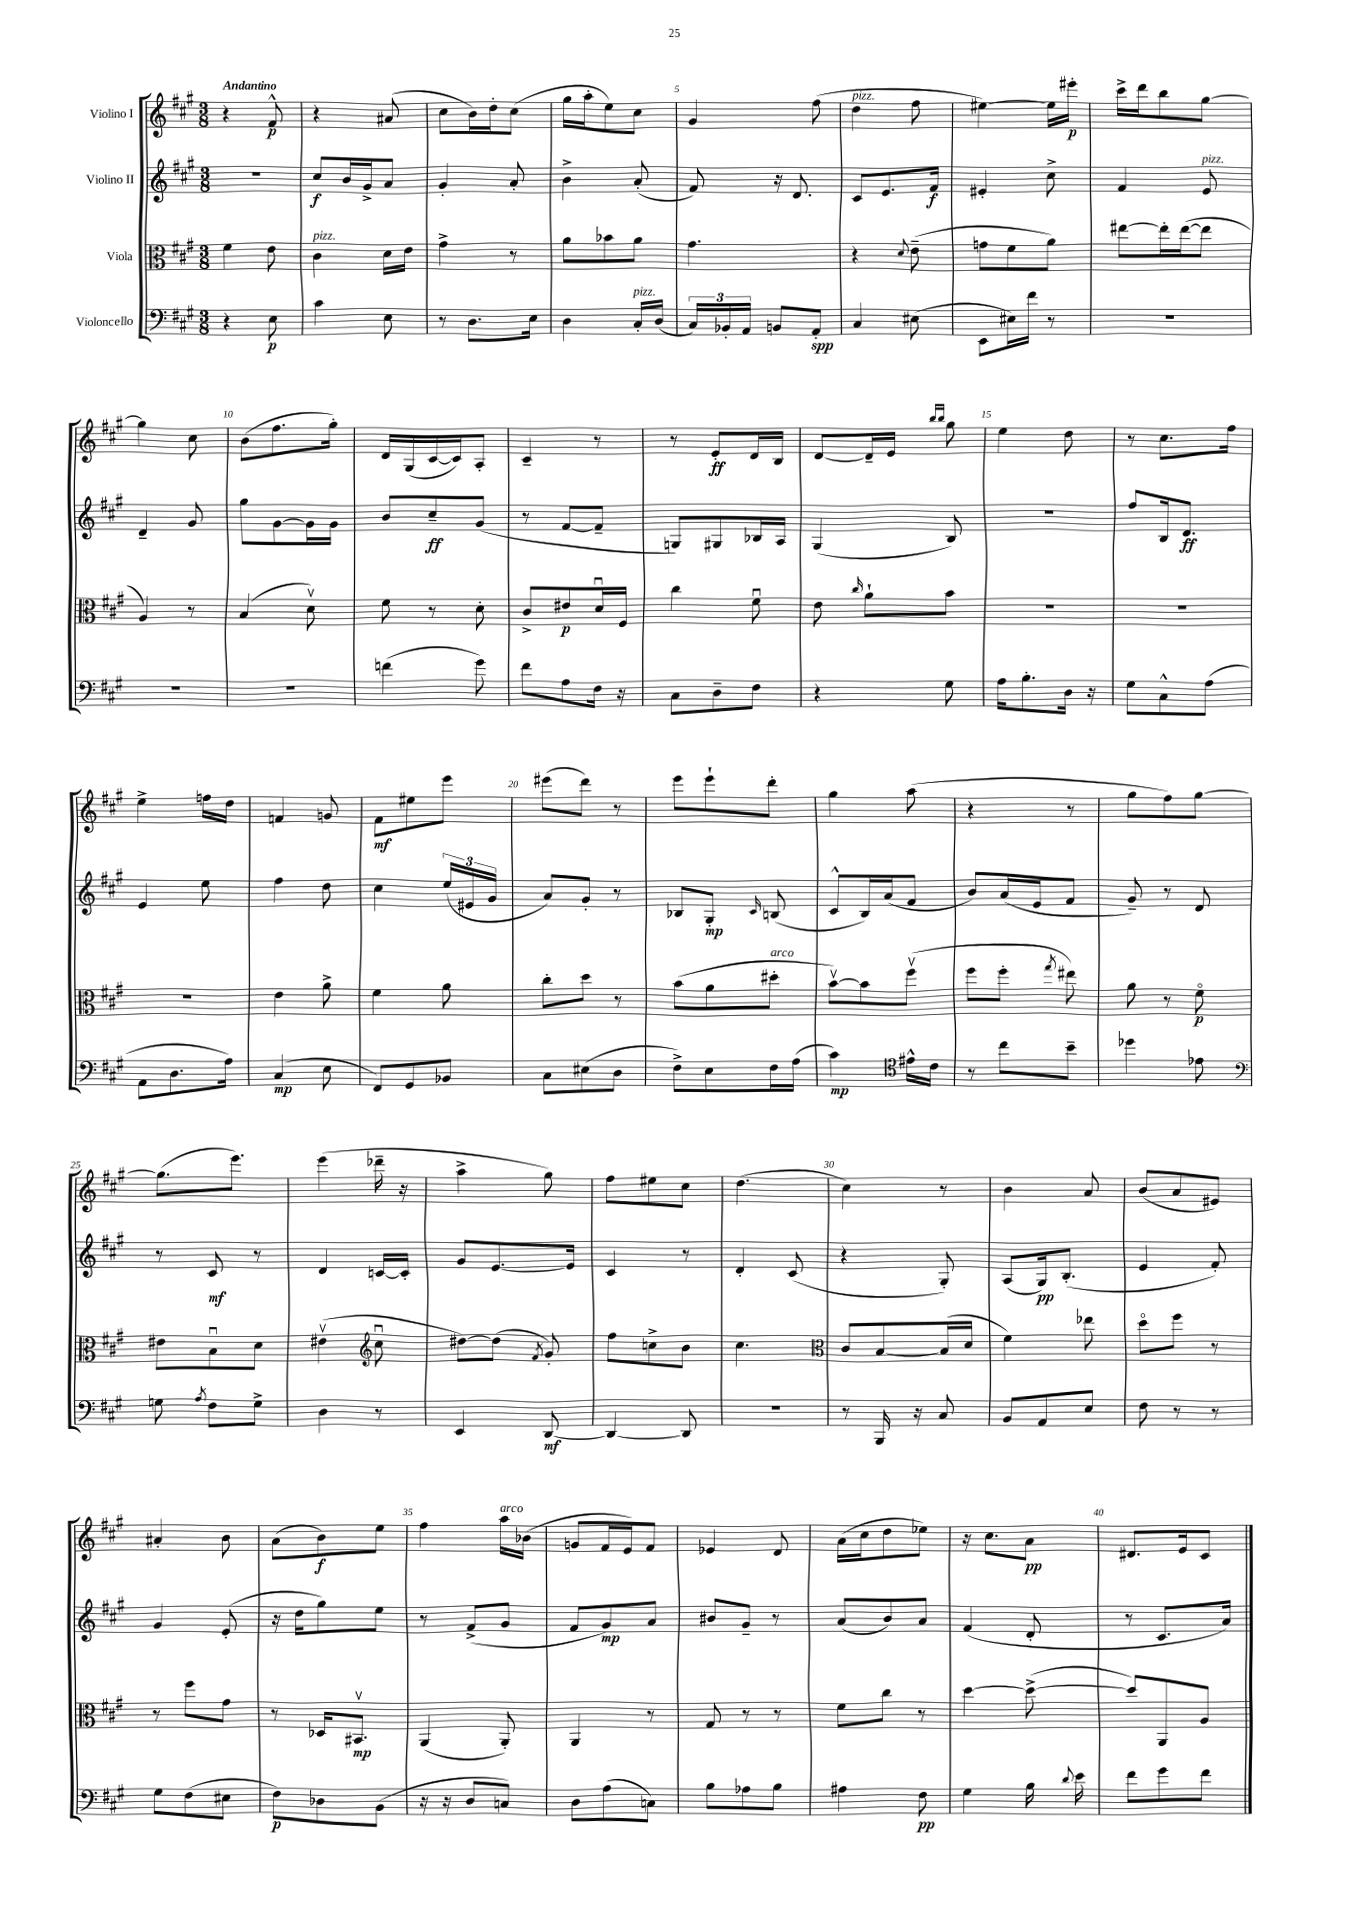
<<
\new StaffGroup <<
\new Staff = "s0" \with { instrumentName = "Violino I" } {
    \clef treble \key a \major \numericTimeSignature \time 3/8 \tempo "Andantino"
    \autoBeamOff r4 fis'8-^\p |
    r4 ais'8( |
    cis''8[ b'16) d''16-. cis''8]( |
    gis''16[ a''16-. e''8) cis''8] |
    gis'4 fis''8( |
    d''4^\markup { \italic "pizz." } fis''8 |
    eis''4~) eis''16[ eis'''16]-.\p |
    cis'''16[-> d'''16 b''8 gis''8]~ |
    gis''4 cis''8 |
    b'8[( fis''8. gis''16]-.) |
    d'16[ gis16( cis'16~ cis'16) a8]-. |
    cis'4-- r8 |
    r8 e'8[-.\ff d'16 b16] |
    d'8[~ d'16-- e'16] \grace { b''16[ b''16] } gis''8 |
    e''4 d''8 |
    r8 cis''8.[ fis''16] |
    e''4-> f''16[ d''16] |
    f'4 g'8 |
    fis'8[\mf eis''8 e'''8] |
    eis'''8[( d'''8]) r8 |
    e'''8[ e'''8-! d'''8]-. |
    gis''4 a''8( |
    r4 r8 |
    gis''8[ fis''8) gis''8]~ |
    gis''8.[( e'''8.]) |
    e'''4( des'''16-- r16 |
    a''4-> gis''8) |
    fis''8[ eis''8 cis''8] |
    d''4.( |
    cis''4) r8 |
    b'4 a'8 |
    b'8[( a'8 eis'8]) |
    ais'4-. b'8 |
    a'8[( b'8\f) e''8] |
    fis''4 a''16[^\markup { \italic "arco" } bes'16]( |
    g'8[ fis'16 e'16) fis'8] |
    ees'4 d'8 |
    a'16[( cis''16 d''8 ees''8]) |
    r16 cis''8.[ a'8]\pp |
    dis'8.[ e'16 cis'8] \bar "|." |
}
\new Staff = "s1" \with { instrumentName = "Violino II" } {
    \clef treble \key a \major \numericTimeSignature \time 3/8
    \autoBeamOff R4. |
    cis''8[\f b'16 gis'16-> a'8] |
    gis'4-. a'8-. |
    b'4-> a'8-.( |
    fis'8) r16 d'8. |
    cis'8[ e'8. fis'16]\f |
    eis'4-. cis''8-> |
    fis'4 e'8^\markup { \italic "pizz." } |
    d'4-- gis'8 |
    gis''8[ gis'8~ gis'16 gis'16] |
    b'8[ cis''8--\ff gis'8]( |
    r8 fis'8[~ fis'8]-- |
    g8[) gis8 bes16 a16] |
    gis4( b8) |
    R4. |
    fis''8[ b16 d'8.]\ff |
    e'4 e''8 |
    fis''4 d''8 |
    cis''4 \tuplet 3/2 { e''16[( eis'16 gis'16] } |
    a'8[) gis'8]-. r8 |
    bes8[ gis8]-.\mp \grace { cis'16 } b8( |
    cis'8[-^ b16) a'16( fis'8] |
    b'8[) a'16( e'16 fis'8] |
    gis'8--) r8 d'8 |
    r8 cis'8\mf r8 |
    d'4 c'16[~ c'16]-. |
    gis'8[ e'8.~ e'16] |
    cis'4 r8 |
    d'4-. cis'8( |
    r4 gis8-.) |
    a8[( gis16\pp) b8.]-.( |
    e'4 fis'8-.) |
    gis'4 e'8-.( |
    r16 d''16[ gis''8) e''8] |
    r8 fis'8[->( gis'8] |
    fis'8[ gis'8\mp) a'8] |
    bis'8[ gis'8]-- r8 |
    a'8[( b'8) a'8] |
    fis'4( d'8-. |
    r8 cis'8.[ a'16]) \bar "|." |
}
\new Staff = "s2" \with { instrumentName = "Viola" } {
    \clef alto \key a \major \numericTimeSignature \time 3/8
    \autoBeamOff fis'4 e'8 |
    cis'4^\markup { \italic "pizz." } d'16[ e'16] |
    gis'4-> r8 |
    a'8[ bes'8 a'8] |
    gis'4. |
    r4 \appoggiatura { d'8 } e'8--( |
    g'8[ fis'8 a'8]) |
    eis''8[~ eis''16-. eis''16~( eis''8] |
    a4) r8 |
    b4( d'8\upbow) |
    fis'8 r8 d'8-. |
    cis'8[-> eis'8\p d'16\downbow fis16] |
    cis''4 fis'8\downbow |
    e'8 \grace { cis''16 } a'8[-! b'8] |
    R4. |
    R4. |
    R4. |
    e'4 a'8-> |
    fis'4 a'8 |
    cis''8[-. d''8] r8 |
    b'8[( a'8 dis''8]-.^\markup { \italic "arco" } |
    b'8[~\upbow) b'8 fis''8]\upbow( |
    fis''8[ fis''8]-. \acciaccatura { gis''8 } eis''8) |
    a'8 r8 fis'8\flageolet\p |
    eis'8[ b8\downbow d'8] |
    eis'4\upbow( \clef treble cis''8\downbow |
    dis''8[~) dis''8]( \acciaccatura { fis'8 } gis'8-.) |
    fis''8[ c''8-> b'8] |
    cis''4. |
    \clef alto cis'8[ b8~ b16( d'16] |
    fis'4) ees''8 |
    d''8[\flageolet fis''8] r8 |
    r8 fis''8[ gis'8] |
    r8 des16[ bis,8.]\upbow\mp |
    a,4( a,8-.) |
    a,4 r8 |
    gis8 r8 r8 |
    fis'8[ cis''8] r8 |
    d''4~ d''8~->( |
    d''8[) a,8 a8] \bar "|." |
}
\new Staff = "s3" \with { instrumentName = "Violoncello" } {
    \clef bass \key a \major \numericTimeSignature \time 3/8
    \autoBeamOff r4 e8\p |
    cis'4 e8 |
    r8 d8.[ e16] |
    d4 cis16[-.^\markup { \italic "pizz." } d16]( |
    \tuplet 3/2 { cis16[) bes,16-. a,16] } b,8[ a,8]-.\spp |
    cis4 eis8( |
    e,8[ eis16) fis'16] r8 |
    R4. |
    R4. |
    R4. |
    f'4( gis'8) |
    fis'8[ a8 fis16] r16 |
    cis8[ d8-- fis8] |
    r4 gis8 |
    a16[ b8.-. d16] r16 |
    gis8[ cis8-^ a8]( |
    a,8[ d8. a16]) |
    cis4\mp( e8 |
    fis,8[) gis,8 bes,8] |
    cis8[ eis8( d8] |
    fis8[->) e8 fis16 a16]( |
    cis'4\mp) \clef tenor eis'16[-^ cis'16] |
    r8 cis''8[ b'8]-- |
    des''4 ees'8 |
    \clef bass g8 \acciaccatura { a8 } fis8[ g8]-> |
    d4 r8 |
    e,4 d,8~\mf |
    d,4~ d,8 |
    R4. |
    r8 b,,16 r16 cis8 |
    b,8[ a,8 e8] |
    fis8 r8 r8 |
    gis8[ fis8( eis8] |
    fis8[\p) des8 b,8]( |
    r16 r16 d8[ c8]) |
    d8[ a8( c8]) |
    b8[ aes8 b8] |
    ais4 fis8\pp |
    gis4 b16 \appoggiatura { d'8 } e'16 |
    fis'8[ gis'8 fis'8] \bar "|." |
}
>>
>>
\layout { \context { \Score \override BarNumber.break-visibility = ##(#f #t #t) barNumberVisibility = #(every-nth-bar-number-visible 5) } }
